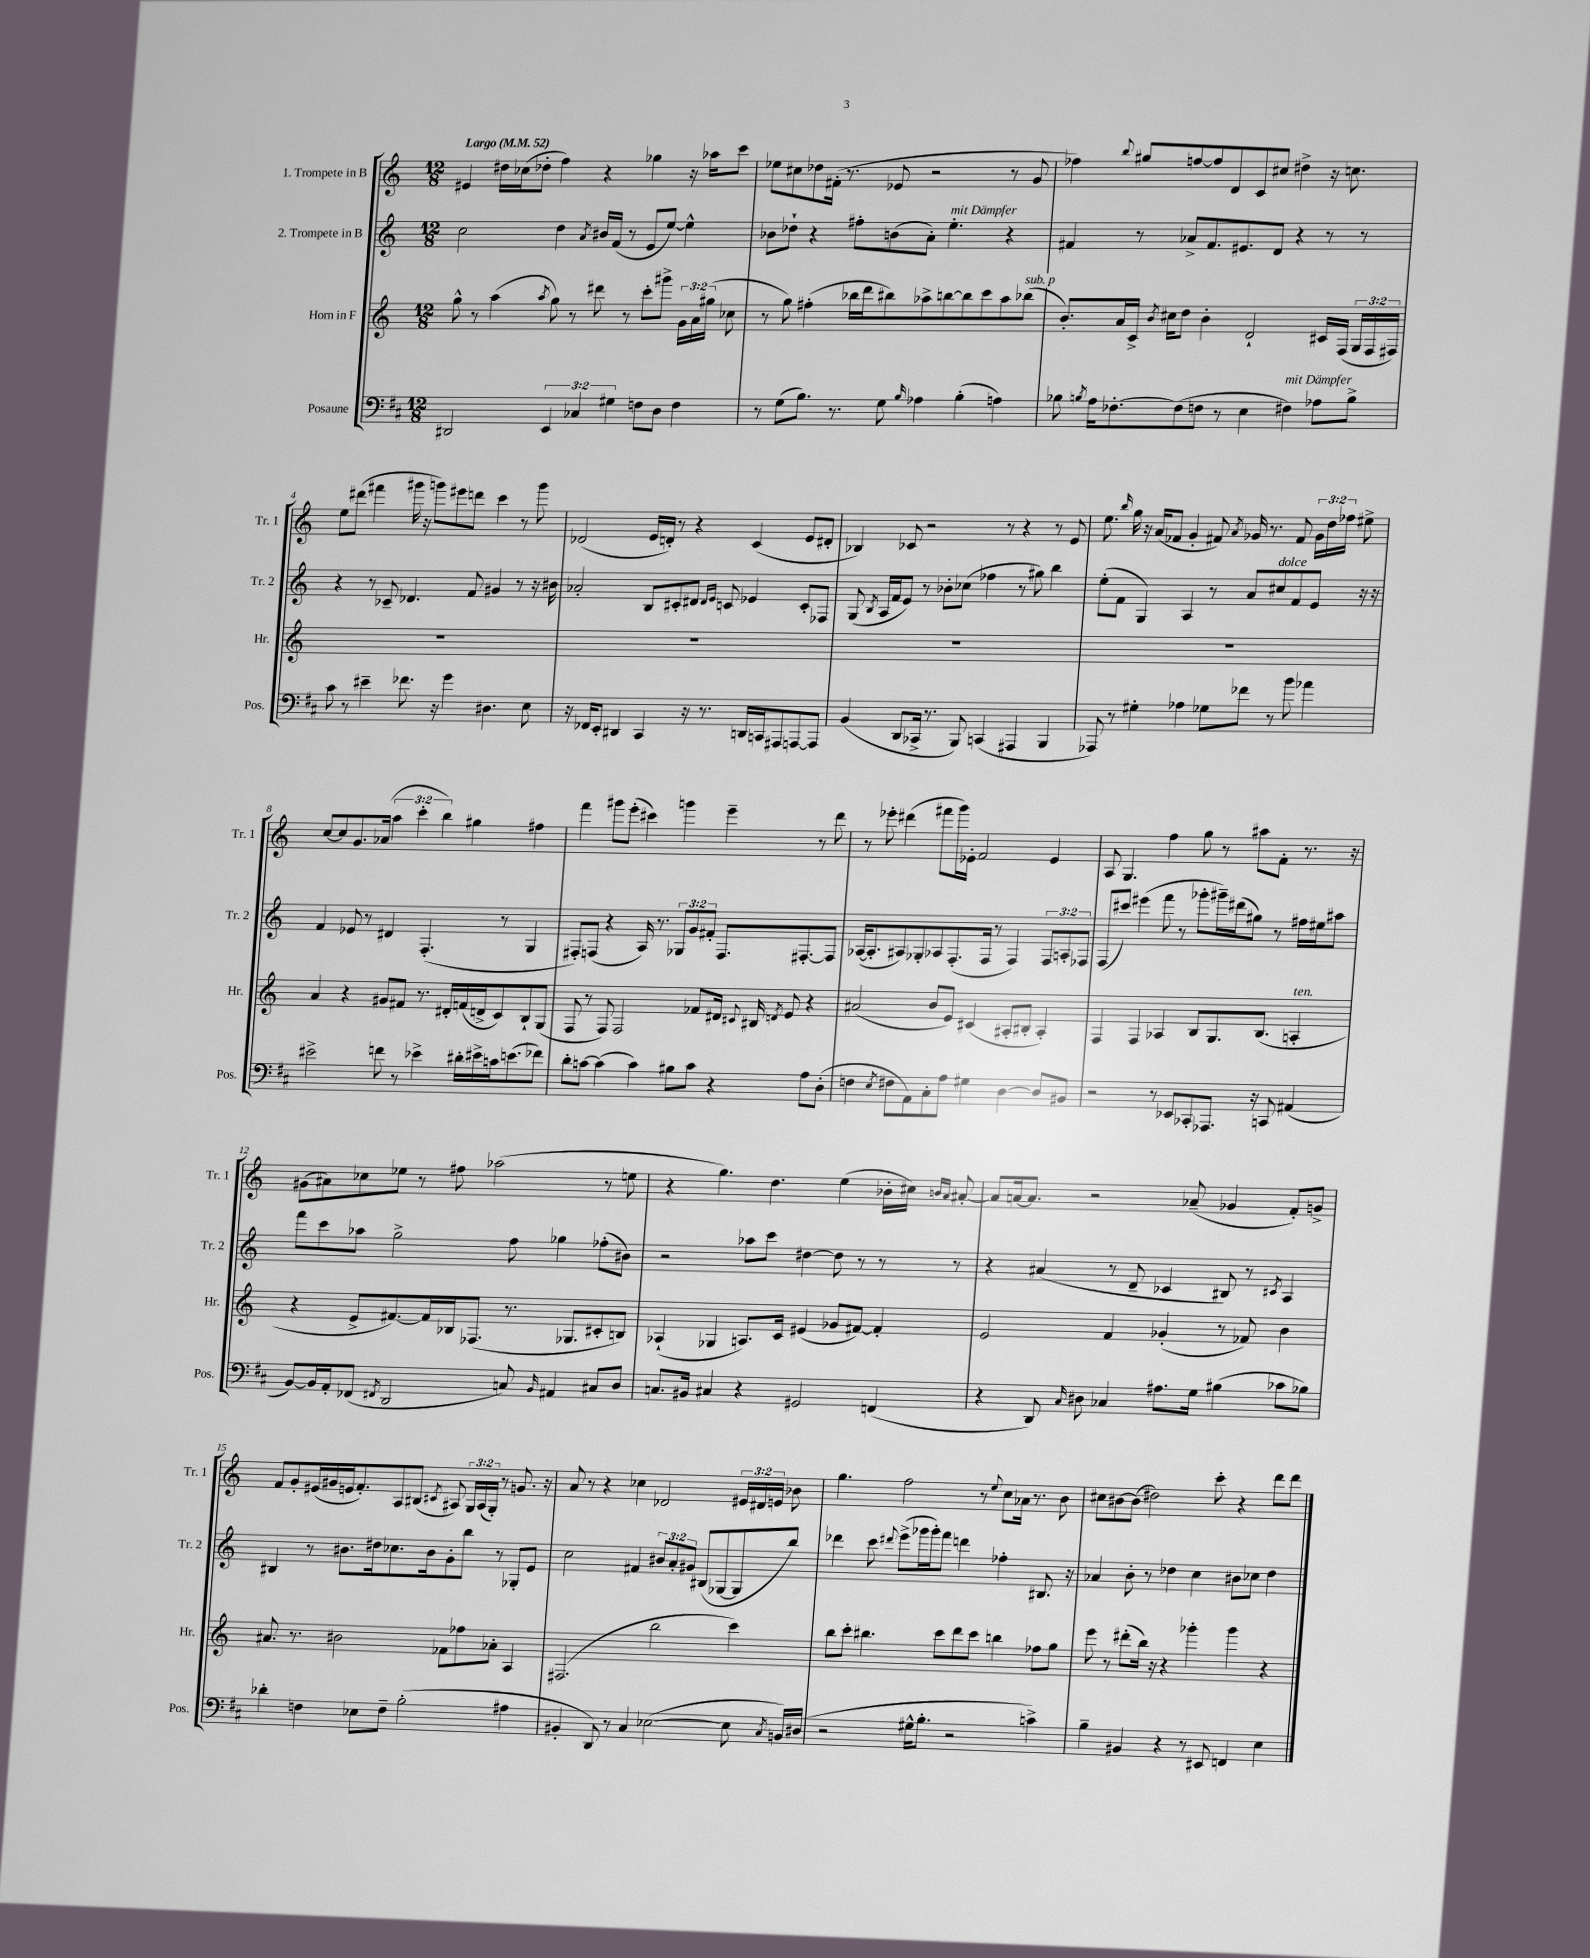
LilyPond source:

<<
\new StaffGroup <<
\new Staff = "s0" \with { instrumentName = "1. Trompete in B" shortInstrumentName = "Tr. 1" } {
    \clef treble \key c \major \numericTimeSignature \time 12/8 \override Staff.TupletNumber.text = #tuplet-number::calc-fraction-text \tempo "Largo" 4 = 52
    \autoBeamOff eis'4 dis''16[ ces''16( des''8]-. f''4) r4 ges''4 r16 aes''16[ c'''8] |
    ees''8[ cis''8 des''8 fis'16]-.( r8. ees'8 r2 r8 g'8 |
    fes''4) \appoggiatura { b''8 } gis''8[ f''8~ f''8 d'8 c'8 cis''8] dis''4-> r16 c''8. |
    e''8[ dis'''8]( fis'''4 gis'''16 r16 g'''8[) eis'''8 d'''8] c'''4 r8 g'''8 |
    des'2( e'16[ d'16]-.) r8 r4 c'4( e'8[ dis'8]-. |
    bes4) ces'8 r2 r8 r4 r8 e'8 |
    e''8. \grace { b''16 } g''16 r16 a'16[( fes'8] g'4-. fis'8) \acciaccatura { a'8 } ges'16 r8. fis'8 \tuplet 3/2 { ges'16[ d''16 fes''16] } eis''8-> |
    c''8[~ c''8 g'8. aes'16]( \tuplet 3/2 { a''4 c'''4-. b''4) } gis''4 fis''4 |
    f'''4 gis'''8[ e'''8]-.( cis'''4) g'''4 e'''4-- r8 d'''8 |
    r8 ees'''8-. dis'''4( fis'''8[ g'''16) ees'16]-. f'2 ees'4 |
    a8 g4. f''4 g''8 r8 ais''8[ f'8]-. r8. r16 |
    gis'8[( ais'8) ces''8 ees''8] r8 fis''8 aes''2( r8 e''8 |
    r4 g''4.) d''4. e''4( bes'16[-. cis''16]) \grace { b'16[ a'16] } ais'8~-. |
    ais'8[ a'16~ a'8.] r2 aes'8--( ges'4 f'8[-.) g'8]-> |
    f'8[ g'8-. eis'16( gis'16 e'16 f'8.-.) a8 bis8]( \acciaccatura { cis'8 } ais8) \tuplet 3/2 { g16[ ais16( g16]-.) } r8 g'8. r16 |
    a'8 r8 r4 ces''4 des'2 \tuplet 3/2 { eis'16[ dis'16 e'16] } bes'8 |
    g''4. f''2 r8 \appoggiatura { e''8 } c''8[ aes'16] r8. b'8 |
    cis''8[ bis'8~ bis'8]( dis''2) c'''8-. r4 d'''8[ d'''8] \bar "|." |
}
\new Staff = "s1" \with { instrumentName = "2. Trompete in B" shortInstrumentName = "Tr. 2" } {
    \clef treble \key c \major \numericTimeSignature \time 12/8 \override Staff.TupletNumber.text = #tuplet-number::calc-fraction-text
    \autoBeamOff c''2 d''4 \acciaccatura { a'8 } bis'16[ f'16]( r8 e'8[ e''8]~) e''4-^ |
    bes'8[ des''8]-! r4 fis''8[-. b'8( a'8]-.) e''4.-.^\markup { \italic "mit Dämpfer" } r4 |
    fis'4 r8 aes'8[-> fis'8. eis'8. d'8] r4 r8 r8 |
    r4 r8 ces'8-- des'4. f'8 gis'4 r8 r16 bis'16 |
    aes'2-. b8[ cis'8-. dis'8] \grace { dis'16[ e'16] } c'8 ees'4 c'8[-. fes8] |
    g8( \acciaccatura { b8 } a16[ f'16 e'8]) r8 bes'8[-. ces''8]( fes''4 r8 gis''8) b''4 |
    e''8[-.( f'8] g4) a4 r8 a'8[ cis''8^\markup { \italic "dolce" } f'8 e'8] r16 r16 |
    f'4 ees'8 r8 dis'4 f4.-.( r8 g4 |
    fis8[-.) f8]( r4 a16) r8. \tuplet 3/2 { ges8[ g'8 fis'8]-. } f8.[ fis8.~-. fis8] |
    aes16[~( aes8.-. ais8) ges8-. aes8 f8.-.( f16] r8 f4) \tuplet 3/2 { f8[ a8-. fes8] } |
    f8[( cis'''8]) eis'''4( f'''8 r8 ges'''8[-. gis'''16--) dis'''16( gis''8]) r8 fis''16[ eis''16 ais''8] |
    f'''8[ c'''8 aes''8] g''2-> f''8 ges''4 fes''8[-.( bis'8]) |
    r2 aes''8[ c'''8] dis''4~ dis''8 r8 r8 r8 |
    r4 ais'4( r8 d'8-- ces'4 bis8) r8 \acciaccatura { cis'8 } a4 |
    bis4 r8 bis'8.[ dis''16 ces''8. bis'16 g'8-. b''8] r8 ges8[-. e'8] |
    c''2 fis'4 \tuplet 3/2 { bis'8[ a'8-. gis'8] } bis8[( ges8~ ges8 b''8]) |
    des'''4 c'''8 \appoggiatura { dis'''8 } e'''8[->( ges'''16 ges'''16-.) f'''8] d'''4 fes''4-. bis8. r16 |
    aes'4 b'8-. r8 des''4 c''4 bis'8[ ces''8] des''4 \bar "|." |
}
\new Staff = "s2" \with { instrumentName = "Horn in F" shortInstrumentName = "Hr." } {
    \clef treble \key c \major \numericTimeSignature \time 12/8 \override Staff.TupletNumber.text = #tuplet-number::calc-fraction-text
    \autoBeamOff g''8-^ r8 a''4( \acciaccatura { a''8 } g''8) r8 dis'''8 r8 c'''8[-. gis'''8]-> \tuplet 3/2 { g'16[ a'16 gis''16]( } ces''8 |
    r8 g''8) fis''4-.( bes''16[ d'''16 bis''8) aes''8-> b''8~ b''8 c'''8 aes''8 bes''8]^\markup { \italic "sub. p" }( |
    b'8.[-.) a'16 c'16]-> \acciaccatura { b'8 } cis''16[ d''8] b'4-. d'2-! cis'16[ f16]( \tuplet 3/2 { g16[ f16 fis16]) } |
    R1. |
    R1. |
    R1. |
    R1. |
    a'4 r4 gis'8[ fis'8] r8. dis'16[-. f'16( d'16-> c'8) b8-! g8]( |
    f8 r8 f8) f2 fes'8[ dis'16] \appoggiatura { cis'8 } bis16 \acciaccatura { d'8 } e'8 r4 |
    ais'2( b'8[ e'8]) cis'4( ais8[-. bis8]-. ais4-.) |
    f4 f4 aes4 b8[ g8. b8.]( a4-.^\markup { \italic "ten." } |
    r4 e'8[-> fis'8.~) fis'16 bes16 fes8.]( r8. ges8.[ cis'8-. b8]) |
    aes4-!( ges4 a8.[) c'16] eis'4( ges'8[ fis'8]~) fis'4-. |
    e'2 f'4 ges'4-.( r8 fes'8) b'4 |
    ais'8. r8. bis'2 fes'8[ fes''8 aes'8]-. a4 |
    fis2.( b''2 c'''4) |
    b''8[ c'''8]-. bis''4. c'''8[ d'''8 c'''8] b''4 fes''8[ g''8] |
    e'''8 r8 dis'''8[-.( b''16]) r16 r4 ges'''4-. ges'''4 r4 \bar "|." |
}
\new Staff = "s3" \with { instrumentName = "Posaune" shortInstrumentName = "Pos." } {
    \clef bass \key d \major \numericTimeSignature \time 12/8 \override Staff.TupletNumber.text = #tuplet-number::calc-fraction-text
    \autoBeamOff dis,2 \tuplet 3/2 { e,4 ces4 gis4 } f8[ d8] f4 |
    r8 g8[( b8.]) r8. g8 \grace { b16 } aes4 b4-.( a4) |
    bes8 \acciaccatura { b8 } a16[ fes8.~-. fes8( f8] r8 e4 fis4^\markup { \italic "mit Dämpfer" }) aes8[ b8]-> |
    cis'8 r8 eis'4-- fes'8. r16 g'4 dis4. e8 |
    r16 fes,16[ e,8]-. dis,4 cis,4 r16 r8. d,16[ c,16 ais,,8 a,,8~ a,,8] |
    b,4( d,8[ ces,16]-> r8. b,,8) c,4( ais,,4 b,,4 |
    aes,,8) r8 gis4-. aes4 ges8[ fes'8] r8 b'8 aes'4 |
    eis'2-> f'8 r8 ees'4-> dis'16[-. eis'16-> c'16 e'8.( fes'8]) |
    d'8[-. c'8]~ c'4( c'4) bis8[ c'8] r4 a8[ d8]-.( |
    f4 \acciaccatura { e8 } fis8[ a,8) cis8-. a8] gis4 d4~ d8[ bis,8] |
    r2 r8 ees,8[ ces,8-. aes,,8.] r16 c,8 ais,4( |
    b,8[~) b,16 a,16-. fes,8]( \acciaccatura { fis,8 } d,2 c8) \grace { b,16 } ais,4 cis8[ d8] |
    c8.[ bis,16] cis4 r4 gis,2 f,4( |
    r4 d,8) \grace { cis16 } dis8 ces4 ais8.[ g16] bis4( ces'8[ bes8]) |
    des'4-. f4 ees8[ f8]-- b2-.( ais4 |
    bis,4-. d,8) r8 cis4 ees2~( ees8 \acciaccatura { cis8 } b,16[) dis16]( |
    r2 gis16[-^ b8.]-. r2 c'4->) |
    b4-- bis,4 r4 r8 eis,8 f,4 e4 \bar "|." |
}
>>
>>
